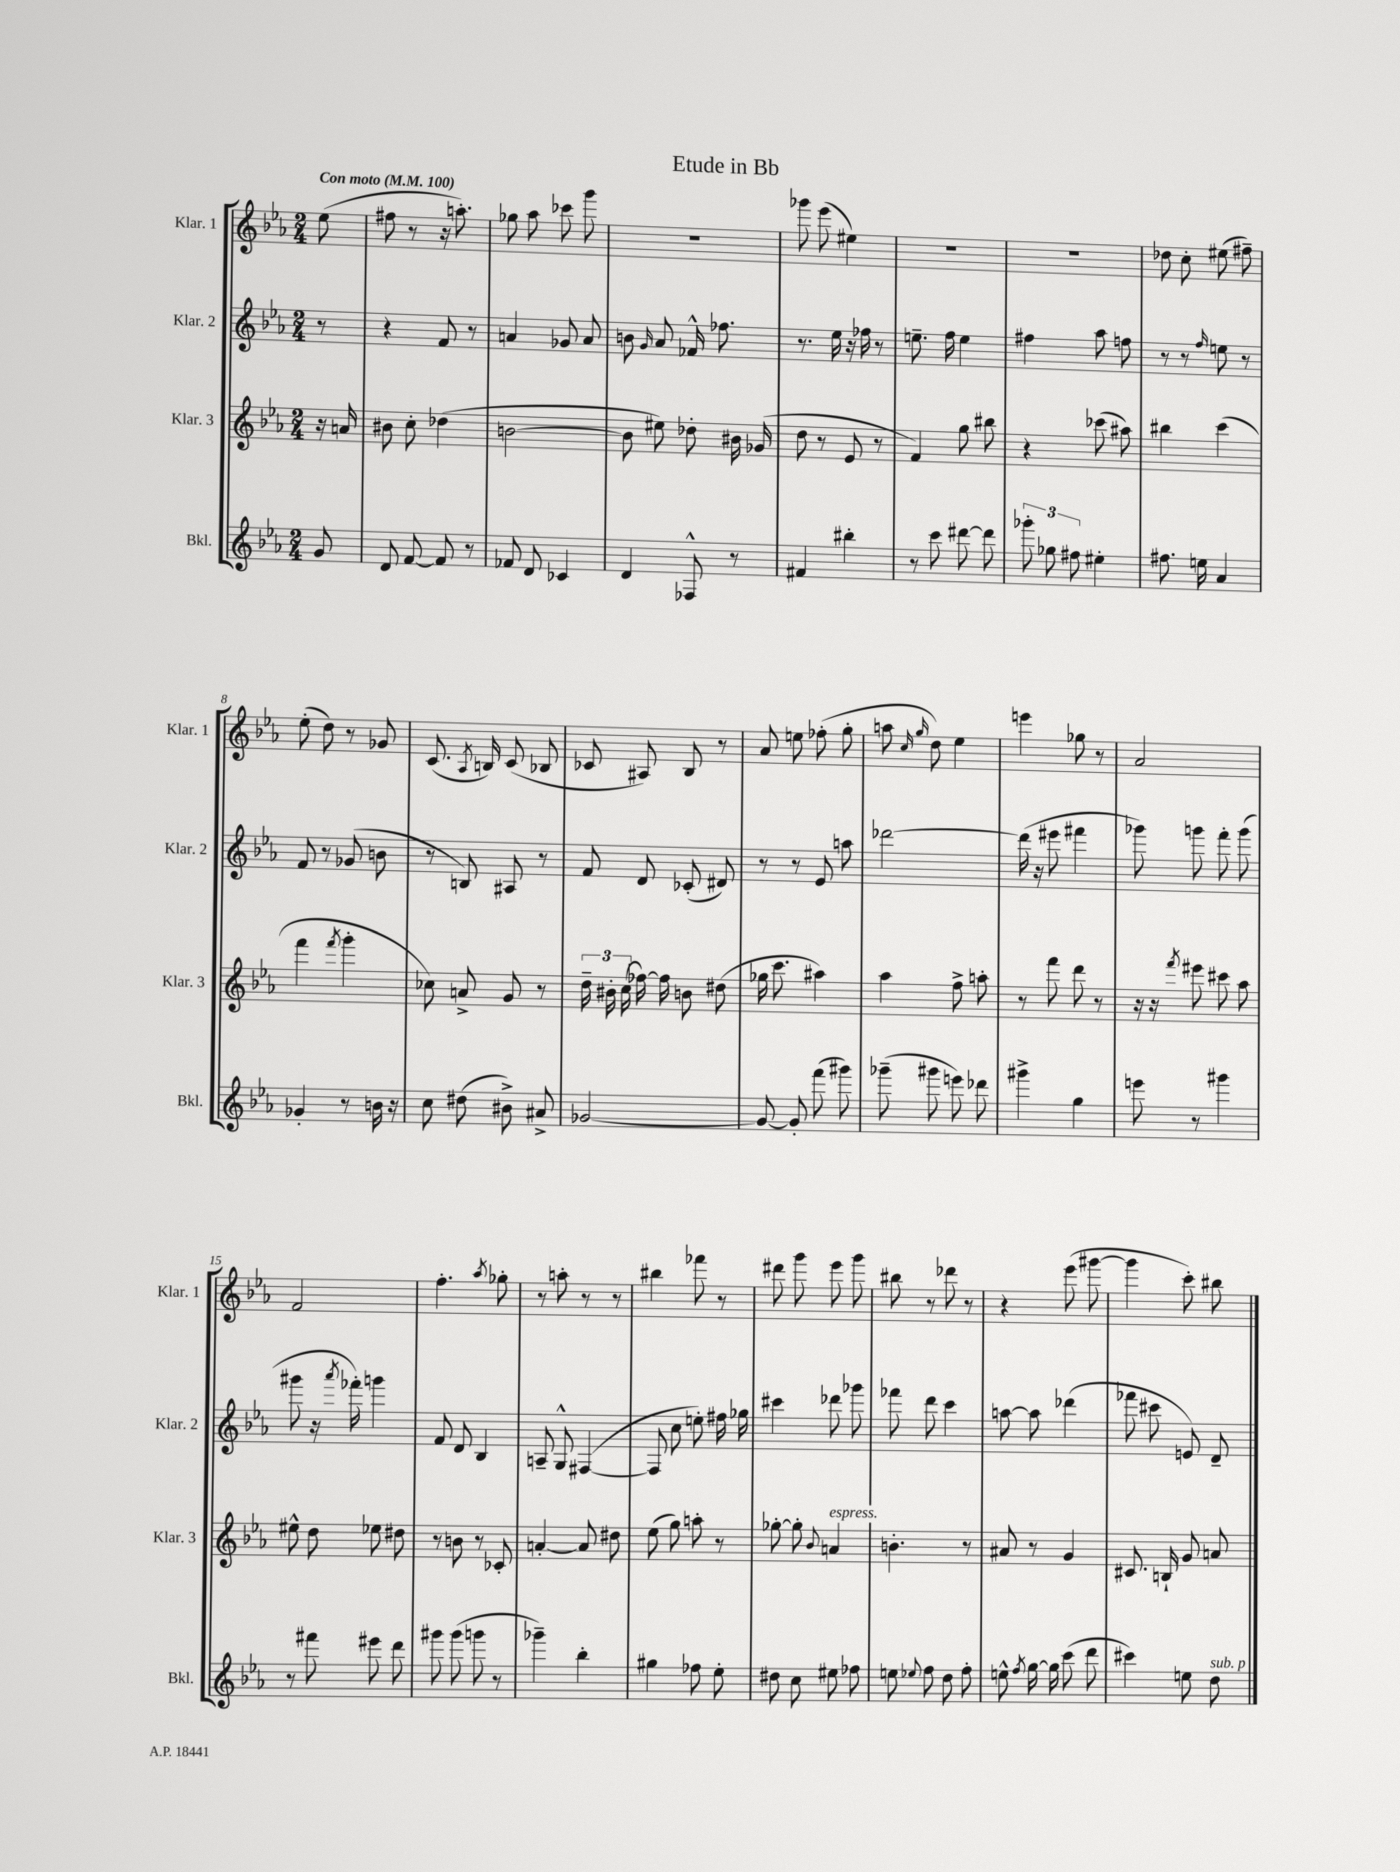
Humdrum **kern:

**kern	**kern	**kern	**kern
*staff4	*staff3	*staff2	*staff1
*clefG2	*clefG2	*clefG2	*clefG2
*k[b-e-a-]	*k[b-e-a-]	*k[b-e-a-]	*k[b-e-a-]
*M2/4	*M2/4	*M2/4	*M2/4
*MM100	*MM100	*MM100	*MM100
8g	16r	8r	(8ee-
.	16a	.	.
=	=	=	=
8d	8b#	4r	8ff#
[8f	8cc'	.	8r
8f]	(4dd-	8f	16r
.	.	.	8.aa')
8r	.	8r	.
=	=	=	=
8f-	[2b	4a	8gg-
8d	.	.	8aa-
4c-	.	8g-	8ccc-
.	.	8a	8ggg
=	=	=	=
4d	8b]	8b	2r
.	.	16qqg	.
.	8ee#)	8a-	.
8F-^^	8dd-'	16f-^^	.
.	.	8.ff-	.
8r	16b#	.	.
.	(16g-	.	.
=	=	=	=
4f#	8dd	8.r	8ggg-
.	8r	.	(8eee-
.	.	16ee-	.
4bb#'	8e-	16r	4ee#)
.	.	16ff-	.
.	8r	8r	.
=	=	=	=
8r	4f)	8.ee~	2r
8ccc	.	.	.
.	.	16ff	.
[8ddd#	8gg	4ee	.
8ddd#]	8bb#	.	.
=	=	=	=
12ggg-'	4r	4ff#	2r
12gg-	.	.	.
12ff#	.	.	.
4ee#'	(8ccc-	8aa-	.
.	8aa#)	8ff	.
=	=	=	=
8.ff#	4bb#	8r	8dd-
.	.	8r	8cc'
16ee	.	.	.
.	.	16qqff	.
4a-	(4ccc	8ee	(8ee#
.	.	8r	8ff#~)
=	=	=	=
4g-'	4fff	8f	(8ee-'
.	.	8r	8dd)
.	8qfff	.	.
8r	4ggg'	(8g-	8r
16b	.	8b	8g-
16r	.	.	.
=	=	=	=
8cc	8cc-)	8r	(8.c
(8dd#	8a^	8B)	.
.	.	.	8qA-
.	.	.	16B)
8b#^)	8g	8A#	(8c
8a#^	8r	8r	8B-
=	=	=	=
[2g-	24dd~	8f	8c-
.	24b#'	.	.
.	(24cc	.	.
.	[16ff-)	8d	8A#)
.	16ff-]	.	.
.	8b	(8c-'	8B-
.	(8dd#	8d#)	8r
=	=	=	=
8g-_	16gg-	8r	8a-
.	8.ccc	.	.
8g-']	.	8r	8ee
(8fff	4aa#)	8e-	(8ff-'
8ggg#)	.	8aa	8gg'
=	=	=	=
(8ggg-~	4aa-	[2ddd-	8aa
.	.	.	16qqcc
.	.	.	16qqgg
8ggg#	.	.	8dd)
8eee)	8ff^	.	4ee-
8ddd-	8aa'	.	.
=	=	=	=
4ggg#^	8r	(16ddd-]	4eee
.	.	16r	.
.	8fff	8eee#	.
4gg	8ddd	4fff#	8gg-
.	8r	.	8r
=	=	=	=
8eee	16r	8ggg-)	2a-
.	16r	.	.
.	8qfff	.	.
8r	8eee#	8ggg	.
4ggg#	8ccc#	8fff'	.
.	8aa-	(8ggg	.
=	=	=	=
8r	8ee#^^	8ggg#	2f
8fff#	8dd	16r	.
.	.	8qaaa-	.
.	.	16fff-')	.
8eee#	8ee-	4ggg	.
8ddd	8dd#	.	.
=	=	=	=
8ggg#	8r	8f	4.ff'
(8ggg#	8b	8d	.
8ggg	8r	4B-	.
.	.	.	8qaa-
8r	8c-'	.	8gg-'
=	=	=	=
4ggg-~)	[4a'	8A~	8r
.	.	8G^^	8aa'
4bb-'	8a]	([4F#	8r
.	8dd#	.	8r
=	=	=	=
4gg#	(8ee-	8F#]	4bb#
.	8gg)	8cc	.
8ff-	8aa'	8ee')	8fff-
8ee-'	8r	16ff#	8r
.	.	16gg-	.
=	=	=	=
8dd#	[8gg-'	4ccc#	8ddd#
8cc	8gg-']	.	8ggg
.	8qqb-	.	.
8ee#	4a	8ddd-	8eee-
8ff-	.	8ggg-	8ggg
=	=	=	=
8ee	4.b'	8fff-	8bb#
8qqee-	.	.	.
8ff	.	8ddd	8r
8dd	.	4ccc	8ddd-
8ff'	8r	.	8r
=	=	=	=
8ee^^	8a#	[8aa	4r
8qff	.	.	.
[16gg	8r	8aa]	.
16gg]	.	.	.
(8ccc	4g	(4ddd-	(8eee-
8ddd	.	.	[8ggg#
=	=	=	=
4ccc#)	8.c#	8fff-	4ggg#]
.	.	8ccc#	.
.	16B`	.	.
8ee	8g	8e)	8ccc')
8dd	8a	8d~	8bb#
==	==	==	==
*-	*-	*-	*-
